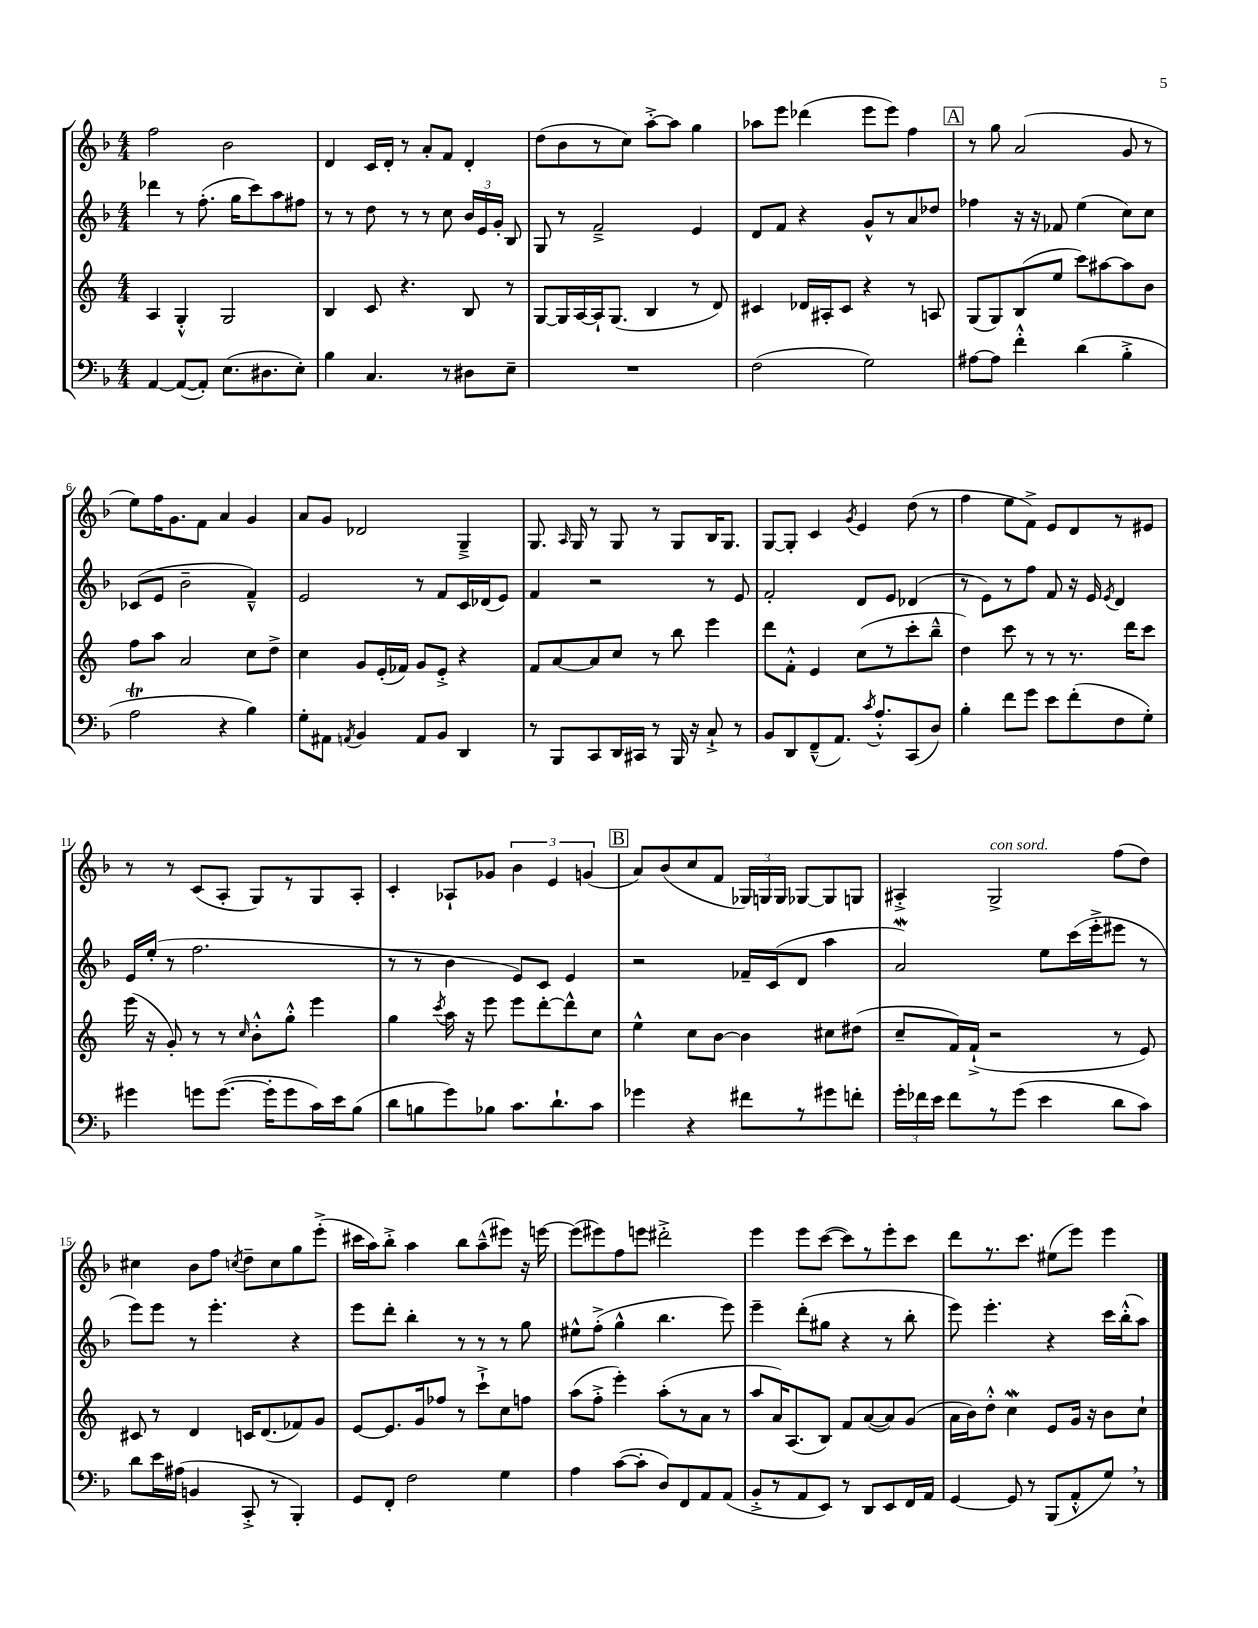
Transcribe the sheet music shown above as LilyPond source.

<<
\new StaffGroup <<
\new Staff = "s0" {
    \clef treble \key f \major \numericTimeSignature \time 4/4
    \autoBeamOff f''2 bes'2 |
    d'4 c'16[ d'16]-. r8 a'8[-. f'8] d'4-. |
    d''8[( bes'8 r8 c''8]) a''8[~-.-> a''8] g''4 |
    aes''8[ e'''8] des'''4( e'''8[ e'''8]) f''4 |
    \mark \markup { \box "A" } r8 g''8 a'2( g'8 r8 |
    e''8[) f''16 g'8. f'8] a'4 g'4 |
    a'8[ g'8] des'2 g4---> |
    g8. \grace { a16 } g16 r8 g8 r8 g8[ bes16 g8.] |
    g8[~ g8]-. c'4 \acciaccatura { g'8 } e'4 d''8( r8 |
    f''4 e''8[ f'8]->) e'8[ d'8 r8 eis'8] |
    r8 r8 c'8[( a8]-. g8[) r8 g8 a8]-. |
    c'4-. aes8[-! ges'8] \tuplet 3/2 { bes'4 e'4 g'4( } |
    \mark \markup { \box "B" } a'8[) bes'8( c''8 f'8] \tuplet 3/2 { ges16[) g16 g16] } ges8[~ ges8 g8] |
    ais4-.-> g2->^\markup { \italic "con sord." } f''8[( d''8]) |
    cis''4 bes'8[ f''8] \acciaccatura { c''8 } d''8[-- c''8 g''8 e'''8]-.->( |
    cis'''16[ a''16) bes''8]-.-> a''4 bes''8[ a''8---^( eis'''8]) r16 e'''16~ |
    e'''8[( eis'''8) f''8 e'''8] dis'''2-.-> |
    e'''4 e'''8[ c'''8]~( c'''8[) r8 e'''8-. c'''8] |
    d'''8[ r8. c'''8.] eis''8[( e'''8]) e'''4 \bar "|." |
}
\new Staff = "s1" {
    \clef treble \key f \major \numericTimeSignature \time 4/4
    \autoBeamOff des'''4 r8 f''8.-.( g''16[ c'''8) a''8 fis''8] |
    r8 r8 d''8 r8 r8 c''8 \tuplet 3/2 { bes'16[ e'16 g'16]-. } bes8 |
    g8 r8 f'2---> e'4 |
    d'8[ f'8] r4 g'8[-^ r8 a'8 des''8] |
    \mark \markup { \box "A" } fes''4 r16 r16 fes'8 e''4( c''8[) c''8] |
    ces'8[( e'8] bes'2-- f'4---^) |
    e'2 r8 f'8[ c'16 des'16( e'8]) |
    f'4 r2 r8 e'8 |
    f'2-. d'8[ e'8] des'4( |
    r8 e'8[) r8 f''8] f'8 r16 e'16 \acciaccatura { e'8 } d'4 |
    e'16[ e''16]-.( r8 f''2. |
    r8 r8 bes'4 e'8[) c'8] e'4 |
    \mark \markup { \box "B" } r2 fes'16[-- c'16( d'8] a''4 |
    a'2\mordent) e''8[ c'''16( e'''16-.-> eis'''8] r8 |
    e'''8[) e'''8] r8 e'''4.-. r4 |
    e'''8[ d'''8]-. bes''4-. r8 r8 r8 g''8 |
    eis''8[-^ f''8]-.->( g''4-^ bes''4. e'''8) |
    e'''4-- d'''8[-.( gis''8] r4 r8 bes''8-. |
    e'''8) e'''4.-. r4 c'''16[ bes''16-.-^( a''8]) \bar "|." |
}
\new Staff = "s2" {
    \clef treble \key c \major \numericTimeSignature \time 4/4
    \autoBeamOff a4 g4-.-^ g2 |
    b4 c'8 r4. b8 r8 |
    g8[~ g16 a16~ a16-! g8.]( b4 r8 d'8) |
    cis'4 des'16[ ais16-. cis'8] r4 r8 a8 |
    \mark \markup { \box "A" } g8[( g8) b8( e''8] c'''8[) ais''8~ ais''8 b'8] |
    f''8[ a''8] a'2 c''8[ d''8]-> |
    c''4 g'8[ e'16-.( fes'16]) g'8[ e'8]-.-> r4 |
    f'8[ a'8~ a'8 c''8] r8 b''8 e'''4 |
    d'''8[ f'8]-.-^ e'4 c''8[( r8 c'''8-. b''8]---^ |
    d''4) c'''8 r8 r8 r8. d'''16[ c'''8] |
    e'''16( r16 g'8-.) r8 r8 \grace { c''16 } b'8[-.-^ g''8]-.-^ e'''4 |
    g''4 \acciaccatura { c'''8 } a''16 r16 e'''8 e'''8[ d'''8~-. d'''8-^ c''8] |
    \mark \markup { \box "B" } e''4-^ c''8[ b'8]~ b'4 cis''8[ dis''8]( |
    c''8[-- f'16) f'16]-!->( r2 r8 e'8) |
    cis'8 r8 d'4 c'16[ d'8.( fes'8) g'8] |
    e'8[~ e'8. g'16 fes''8] r8 c'''8[-!-> c''8 f''8] |
    a''8[( f''8]-.-> e'''4-.) a''8[-.( r8 a'8] r8 |
    a''8[ a'16) a8.( b8]) f'8[ a'8~( a'8) g'8]( |
    a'16[ b'16) d''8]-.-^ c''4\mordent e'8[ g'16] r16 b'8[ c''8]-! \bar "|." |
}
\new Staff = "s3" {
    \clef bass \key f \major \numericTimeSignature \time 4/4
    \autoBeamOff a,4~ a,8[~( a,8]-.) e8.[( dis8. e8]-.) |
    bes4 c4. r8 dis8[ e8]-- |
    R1 |
    f2( g2) |
    \mark \markup { \box "A" } ais8[~ ais8] f'4-.-^ d'4( bes4-.-> |
    a2\trill r4 bes4) |
    g8[-. ais,8] \acciaccatura { a,8 } bes,4 a,8[ bes,8] d,4 |
    r8 bes,,8[ c,8 d,16 cis,16] r8 bes,,16 r16 c8-!-> r8 |
    bes,8[ d,8 f,8---^( a,8.]) \acciaccatura { c'8 } a8.[-.-^ c,8( d8]) |
    bes4-. f'8[ g'8] e'8[ f'8-.( f8 g8]-.) |
    gis'4 g'8[ g'8.]~( g'16[-. g'8 c'16) e'16 bes8]( |
    d'8[ b8 g'8) bes8] c'8.[ d'8.-! c'8] |
    \mark \markup { \box "B" } ges'4 r4 fis'8[ r8 gis'8 f'8]-. |
    \tuplet 3/2 { g'16[-. fes'16 e'16] } fes'8[ r8 g'8]( e'4 d'8[ c'8]) |
    d'8[ e'16 ais16]( b,4 c,8-.-> r8 bes,,4-.) |
    g,8[ f,8]-. f2 g4 |
    a4 c'8[~( c'8]-. d8[) f,8 a,8 a,8]( |
    bes,8[-.-> r8 a,8 e,8]) r8 d,8[ e,8 f,16 a,16] |
    g,4~ g,8 r8 bes,,8[( a,8-.-^ g8]) \breathe r8 \bar "|." |
}
>>
>>
